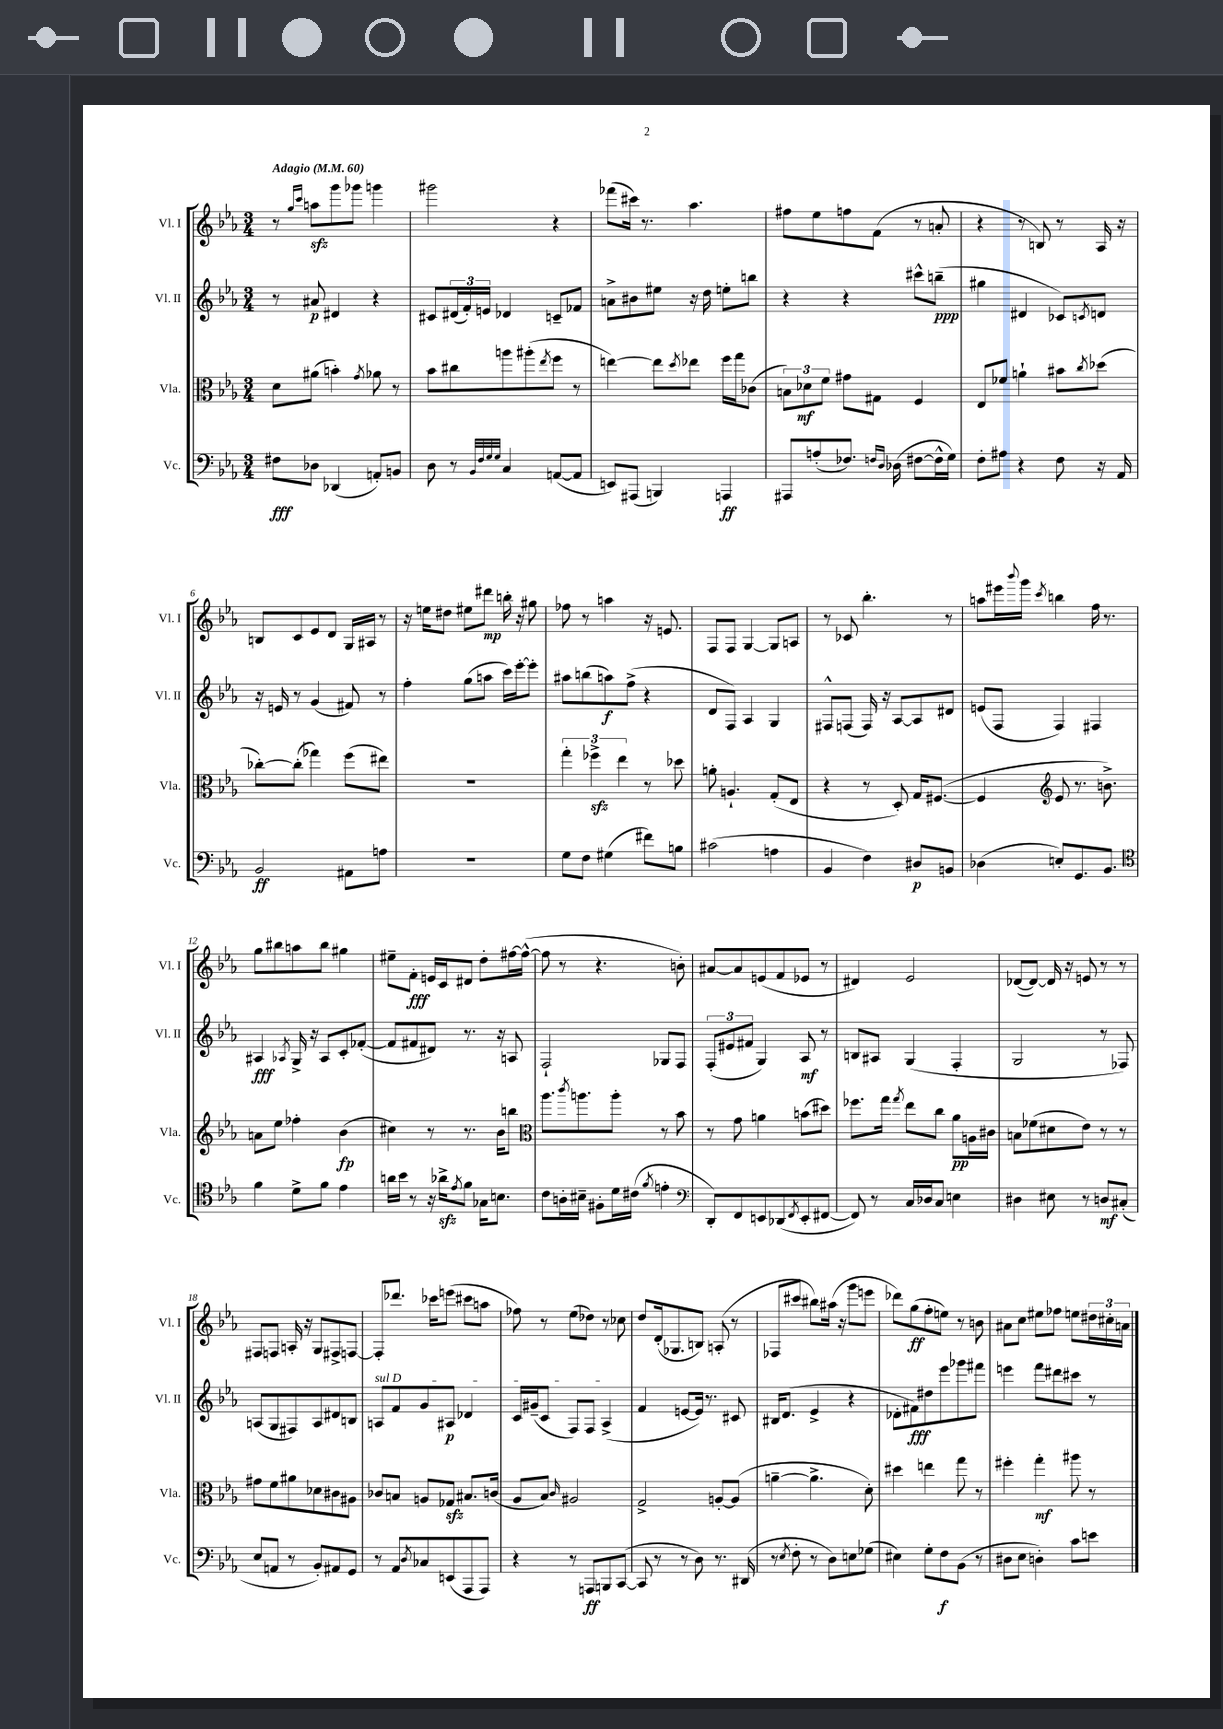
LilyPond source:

<<
\new StaffGroup <<
\new Staff = "s0" \with { instrumentName = "Vl. I" shortInstrumentName = "Vl. I" } {
    \clef treble \key ees \major \numericTimeSignature \time 3/4 \tempo "Adagio" 4 = 60
    r8 \grace { g''16 c'''16 } a''8\sfz g'''8 ges'''8 g'''4 |
    gis'''2 r4 |
    fes'''8( cis'''16) r8. aes''4. |
    fis''8 ees''8 f''8 f'8( r8 a'8-. |
    r4 r8 b8) r8 aes16 r16 |
    b8 c'8 ees'8 d'8 g16 ais16 r8 |
    r16 e''16 dis''8 eis''8 dis'''8\mp b''16-. r16 gis''8 |
    fes''8 r8 a''4 r16 e'8. |
    f8 f8 g4~ g8 a8 |
    r8 ces'8 bes''4.-. r8 |
    a''8 eis'''16 \appoggiatura { bes'''8 } g'''16 \acciaccatura { c'''8 } b''4 f''16 r8. |
    g''8 bis''8 a''8 bis''8 gis''4 |
    eis''8-- f'8-.\fff e'16 c'16 dis'8 d''8-. fis''16~ fis''16~-^( |
    fis''8 r8 r4. b'8-.) |
    ais'8~ ais'8 e'8( f'8 ees'8 r8 |
    dis'4) ees'2 |
    des'8~( des'8~) des'16 r16 e'8 r8 r8 |
    fis8 f8 a16-. r16 g8 fis8-> f8~ |
    f8-. des'''8. ces'''16 e'''8( cis'''8 a''8 |
    fes''8) r8 ees''8( des''8) r8 ces''8 |
    d''8 d'16-.( ges8. b8) a8-.( r8 |
    fes8 cis'''8 bis''8) ais''16( r16 g'''8 e'''8 |
    des'''8) g''8\ff( f''8-. e''8) r8 b'8 |
    ais'8 c''8 eis''8 fes''8 e''8 \tuplet 3/2 { dis''16 cis''16-. a'16 } \bar "|." |
}
\new Staff = "s1" \with { instrumentName = "Vl. II" shortInstrumentName = "Vl. II" } {
    \clef treble \key ees \major \numericTimeSignature \time 3/4
    r8 ais'8\p dis'4 r4 |
    cis'8 \tuplet 3/2 { dis'16( f'16-.) e'16 } des'4 c'8-- fes'8 |
    a'8-> bis'8 eis''8 r16 d''16 e''8-. b''8 |
    r4 r4 cis'''8-^ b''8--\ppp( |
    gis''4 dis'4 ces'8) \acciaccatura { c'8 } d'8 |
    r16 e'16 r8 g'4( fis'8) r8 |
    f''4-. g''8( a''8 c'''16) ees'''16~-. ees'''8-. |
    ais''8 b''8( a''8\f) f''8->( r4 |
    d'8 f8) aes4 g4 |
    fis8-^ f8( f16) r16 aes8~ aes8 dis'8 |
    e'8( f8 f4) fis4 |
    ais4\fff \acciaccatura { aes8 } g16-> r16 aes8 c'8-. fes'8~-.( |
    fes'8 fis'8 dis'8) r8. r16 a8 |
    f2-! ges8 f8 |
    \tuplet 3/2 { f8-.( eis'8 fis'8 } g4) aes8\mf r8 |
    b8 ais8 g4( f4-. |
    g2 r8 fes8) |
    a8( g8 fis8) a8 dis'8 b8 |
    \once \override TextSpanner.bound-details.left.text = \markup { \italic "sul D" } a8\startTextSpan f'8 g'8 ais8\p des'4 |
    c'16 gis'16--( c'8 f8) f8 aes4->\stopTextSpan( |
    f'4 e'8~ e'16) r8. cis'8 |
    bis16 d'8.( ees'4-> r4 |
    des'8-. fis'8\fff) dis''8 ees'''8 ges'''8 fis'''8 |
    e'''4 f'''8 dis'''8 cis'''8 r8 \bar "|." |
}
\new Staff = "s2" \with { instrumentName = "Vla." shortInstrumentName = "Vla." } {
    \clef alto \key ees \major \numericTimeSignature \time 3/4
    d'8 ais'8( b'4-.) \acciaccatura { g'8 } aes'8 r8 |
    bes'8 cis''8 a''8 ais''8-.( \acciaccatura { ees''8 } f''8 r8 |
    e''4~) e''8 \acciaccatura { d''8 } ees''8 f''16 g''16 ces'8( |
    \tuplet 3/2 { b8) des'8\mf f'8 } gis'8 gis8 f4 |
    ees8 fes'8 a'4-! bis'8 \acciaccatura { c''8 } des''8( |
    ces''8~-.) ces''8-.( ges''4) f''8( eis''8) |
    R2. |
    \tuplet 3/2 { g''4-. fes''4->\sfz ees''4 } r8 des''8 |
    a'8-. a4.-! g8-.( ees8 |
    r4 r8 d8-.) g16 fis8.~( |
    fis4 \clef treble ees'8 r8. b'8.->) |
    a'8 ees''8 fes''4-. bes'4\fp( |
    cis''4) r8 r8. bes'16 b''8 |
    \clef alto aes''8. \acciaccatura { c'''8 } a''8. a''8-. r8 bes'8 |
    r8 g'8 a'4 b'8( dis''8) |
    fes''8. g''16 \acciaccatura { g''8 } ees''8 c''8 aes'8\pp a16 cis'16 |
    b8 fes'8( dis'8 ees'8) r8 r8 |
    gis'8 f'8 ais'8 des'8 cis'8 ais8 |
    ces'8 b8 a8 ges8\sfz bis8. c'16( |
    aes8 bes8) \grace { c'16 } ais2 |
    g2-> a8~-. a8( |
    a'4~-- a'4.-> d'8-.) |
    dis''4 e''4 g''8 r8 |
    fis''4-. g''4-.\mf ais''8 r8 \bar "|." |
}
\new Staff = "s3" \with { instrumentName = "Vc." shortInstrumentName = "Vc." } {
    \clef bass \key ees \major \numericTimeSignature \time 3/4
    fis8\fff des8 des,4( a,8-.) b,8 |
    d8 r8 \grace { bes,32 f32 g32 g32 } c4 a,8~( a,8 |
    e,8) ais,,8( b,,4) a,,4\ff |
    ais,,8 a8-.( fes8.) \grace { f16 d16 } des16( fis8~ fis16-^ g16) |
    f8-. ais8 r4 f8 r16 aes,16 |
    bes,2\ff ais,8 a8 |
    R2. |
    g8 f8 gis4( fis'8) b8 |
    cis'2( a4 |
    bes,4 f4) dis8\p b,8 |
    des4( e8-.) g,8. bes,8. |
    \clef tenor f'4 d'8-> f'8 ees'4 |
    a'16 bes'16 r8 r16 aes'16->\sfz \acciaccatura { ees'8 } f'8 ges16 b8. |
    c'8 a16-. bis16-- fis8-. d'16 cis'16( \acciaccatura { f'8 } e'4-. |
    \clef bass d,8-.) f,8 e,8 des,8( \acciaccatura { f,8 } e,8-. fis,8~ |
    fis,8) r8 c16 des16 c8 e4 |
    dis4 eis8 r8 d8\mf cis8-.( |
    ees8 a,8 r8 bes,8-.) ais,8 g,8 |
    r8 aes,8 \acciaccatura { d8 } ces8 e,8( aes,,8 aes,,8) |
    r4 r8 a,,8\ff b,,8 c,8~( |
    c,8 r8 r8 d8) r8. dis,16( |
    r8 \acciaccatura { ees8 } f8-. r8 d8) e8 ges8( |
    eis4) g8-. f8\f bes,8( r8 |
    dis8 ees8 d4-.) c'8 e'8 \bar "|." |
}
>>
>>
